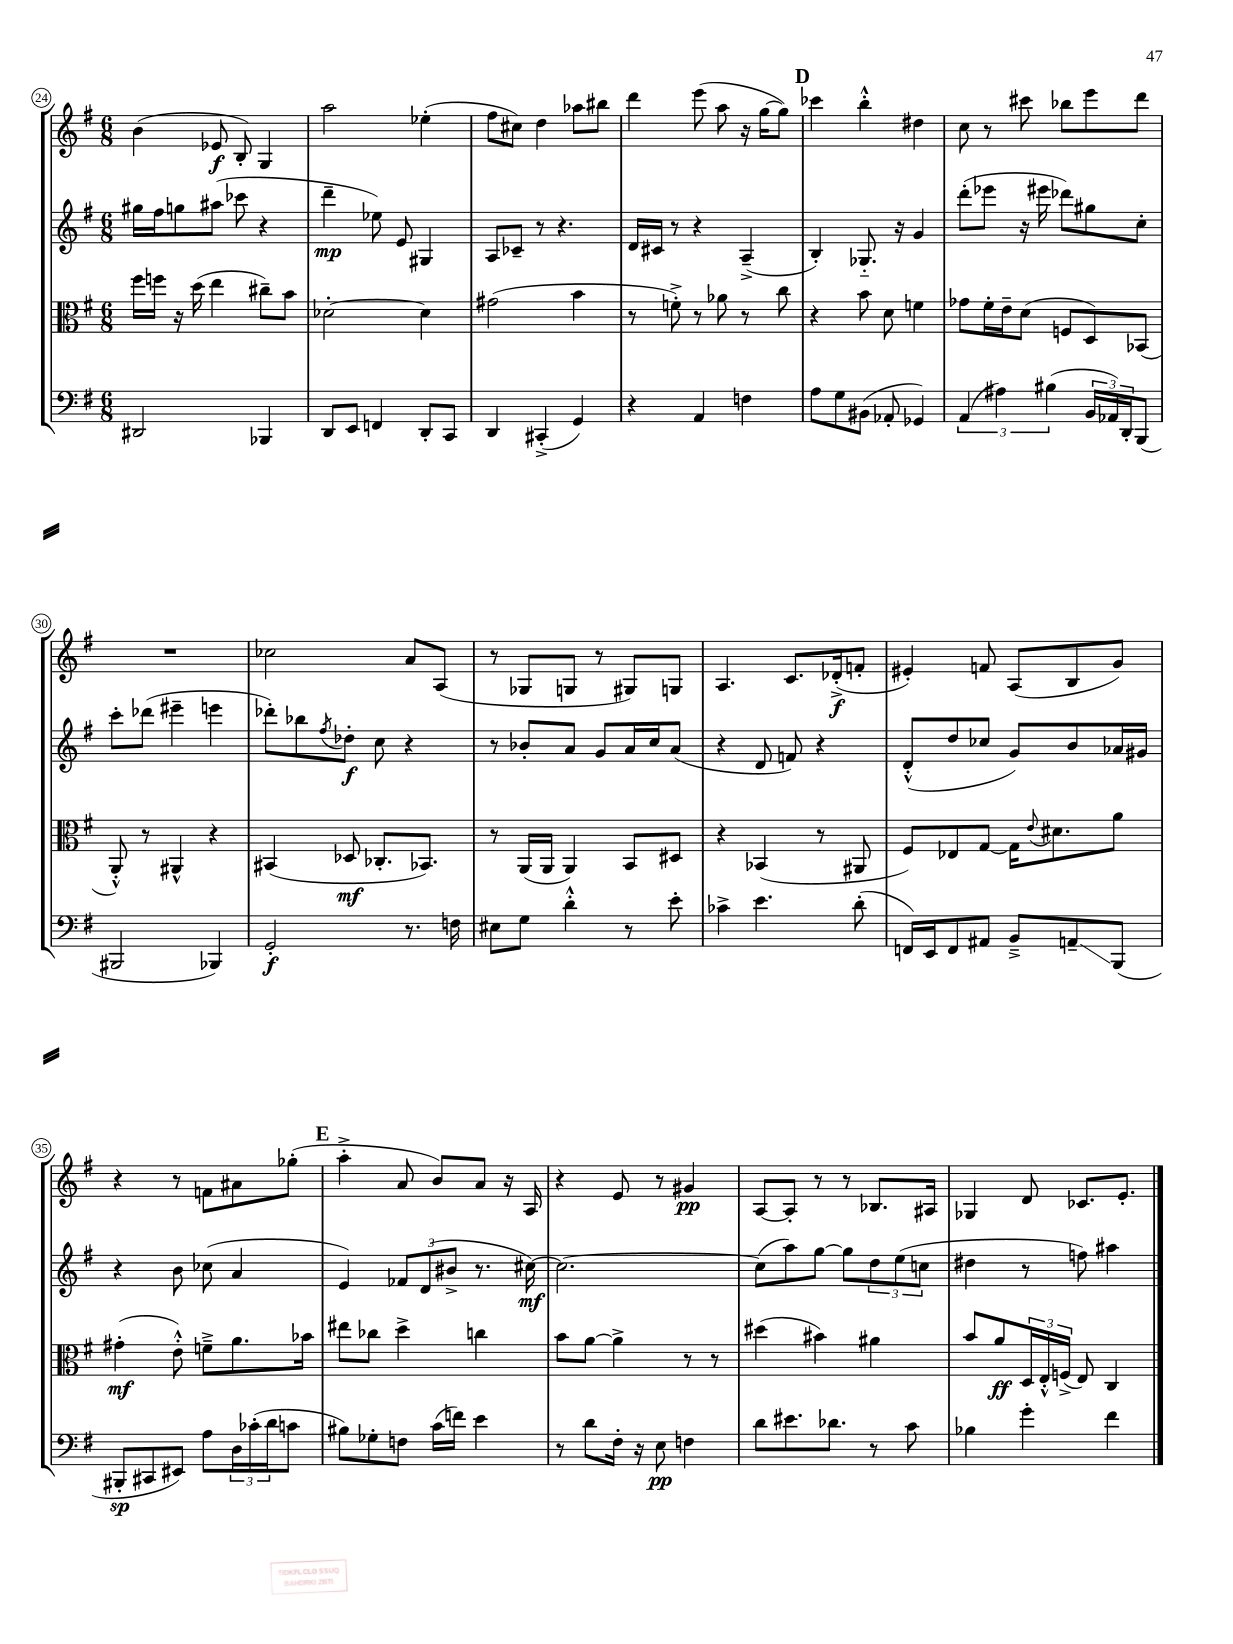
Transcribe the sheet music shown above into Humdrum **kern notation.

**kern	**kern	**kern	**kern
*staff4	*staff3	*staff2	*staff1
*clefF4	*clefC3	*clefG2	*clefG2
*k[f#]	*k[f#]	*k[f#]	*k[f#]
*M6/8	*M6/8	*M6/8	*M6/8
2DD#	16ff#	16gg#	(4b
.	16ff	16ff#	.
.	16r	8gg	.
.	(16dd	.	.
.	4ee	(8aa#	8e-
.	.	8ccc-	8B')
4BBB-	8cc#~)	4r	4G
.	8b	.	.
=	=	=	=
8DD	[2d-'	4ddd~	2aa
8EE	.	.	.
4FF	.	8ee-)	.
.	.	8e	.
8DD'	4d-]	4G#	(4ee-'
8CC	.	.	.
=	=	=	=
4DD	(2g#	8A	8ff#
.	.	8c-~	8cc#)
(4CC#'^	.	8r	4dd
.	.	4.r	.
4GG)	4b	.	8aa-
.	.	.	8bb#
=	=	=	=
4r	8r	16d	4ddd
.	.	16c#	.
.	8f'^)	8r	.
4AA	8r	4r	(8eee
.	8a-	.	8aa
4F	8r	(4A~^	16r
.	.	.	[16gg
.	8cc	.	8gg])
=	=	=	=
8A	4r	4B')	4ccc-
8G	.	.	.
(8BB#	8b	8.G-'~	4bb'^^
8AA-'	8d	.	.
.	.	16r	.
4GG-)	4f	4g	4dd#
=	=	=	=
(6AA	8g-	(8ddd'	8cc
.	16f#'	8eee-	8r
6A#)	.	.	.
.	16e~	.	.
.	(8d	16r	8ccc#
.	.	16eee#	.
(6B#	.	.	.
.	8F	8ddd-)	8bb-
24BB	8D)	8gg#	8eee
24AA-)	.	.	.
24DD'	.	.	.
(8BBB	(8BB-	8cc'	8ddd
=	=	=	=
2BBB#	8AA'^^)	8ccc'	2.r
.	8r	(8ddd-	.
.	4AA#^^	4eee#~	.
4BBB-)	4r	4eee	.
=	=	=	=
2GG'	(4BB#	8ddd-')	2cc-
.	.	8bb-	.
.	.	8qff#	.
.	8D-	8dd-'	.
.	8.C-'	8cc	.
8.r	.	4r	8a
.	8.BB-)	.	.
.	.	.	(8A
16F	.	.	.
=	=	=	=
8E#	8r	8r	8r
8G	(16AA	8b-'	8G-
.	16AA	.	.
4d'^^	4AA)	8a	8G
.	.	8g	8r
8r	8BB	16a	8G#)
.	.	16cc	.
8e'	8D#	(8a	8G
=	=	=	=
4c-^	4r	4r	4.A
4.e	(4BB-	8d	.
.	.	8f)	8.c
.	8r	4r	.
.	.	.	(16d-'^
(8d'	8AA#	.	8f'
=	=	=	=
16FF)	8F#)	(8d'^^	4e#')
16EE	.	.	.
8FF	8E-	8dd	.
8AA#	[8G	8cc-	8f
8BB~^	16G]	8g)	(8A
.	8qqe	.	.
.	8.d#	.	.
8AA~	.	8b	8B
(8BBB	8a	16a-	8g)
.	.	16g#	.
=	=	=	=
8BBB#'	(4g#'	4r	4r
8CC#	.	.	.
8EE#)	8e'^^)	8b	8r
8A	8f~^	(8cc-	8f
24D	8.a	4a	8a#
(24c-'	.	.	.
24d	.	.	.
8c	.	.	(8gg-'
.	16b-	.	.
=	=	=	=
8B#)	8ee#	4e)	4aa'^
8G-'	8cc-	.	.
8F	4dd^	12f-	8a
.	.	(12d	.
(16c	.	.	8b)
.	.	12b#^	.
16f)	.	.	.
4e	4cc	8.r	8a
.	.	.	16r
.	.	[16cc#)	16A
=	=	=	=
8r	8b	2.cc#_	4r
8d	[8a	.	.
16F#'	4a^]	.	8e
16r	.	.	.
8E	.	.	8r
4F	8r	.	4g#
.	8r	.	.
=	=	=	=
8d	(4dd#	(8cc#]	[8A
8.e#	.	8aa)	8A']
.	4b#)	[8gg	8r
8.d-	.	.	.
.	.	8gg]	8r
8r	4a#	12dd	8.B-
.	.	(12ee	.
8c	.	.	.
.	.	12cc	.
.	.	.	16A#
=	=	=	=
4B-	8b	4dd#	4G-
.	8a	.	.
4g'	24D	8r	8d
.	24E'^^	.	.
.	(24F^	.	.
.	8E)	8ff)	8.c-
4f#	4C	4aa#	.
.	.	.	8.e'
==	==	==	==
*-	*-	*-	*-
